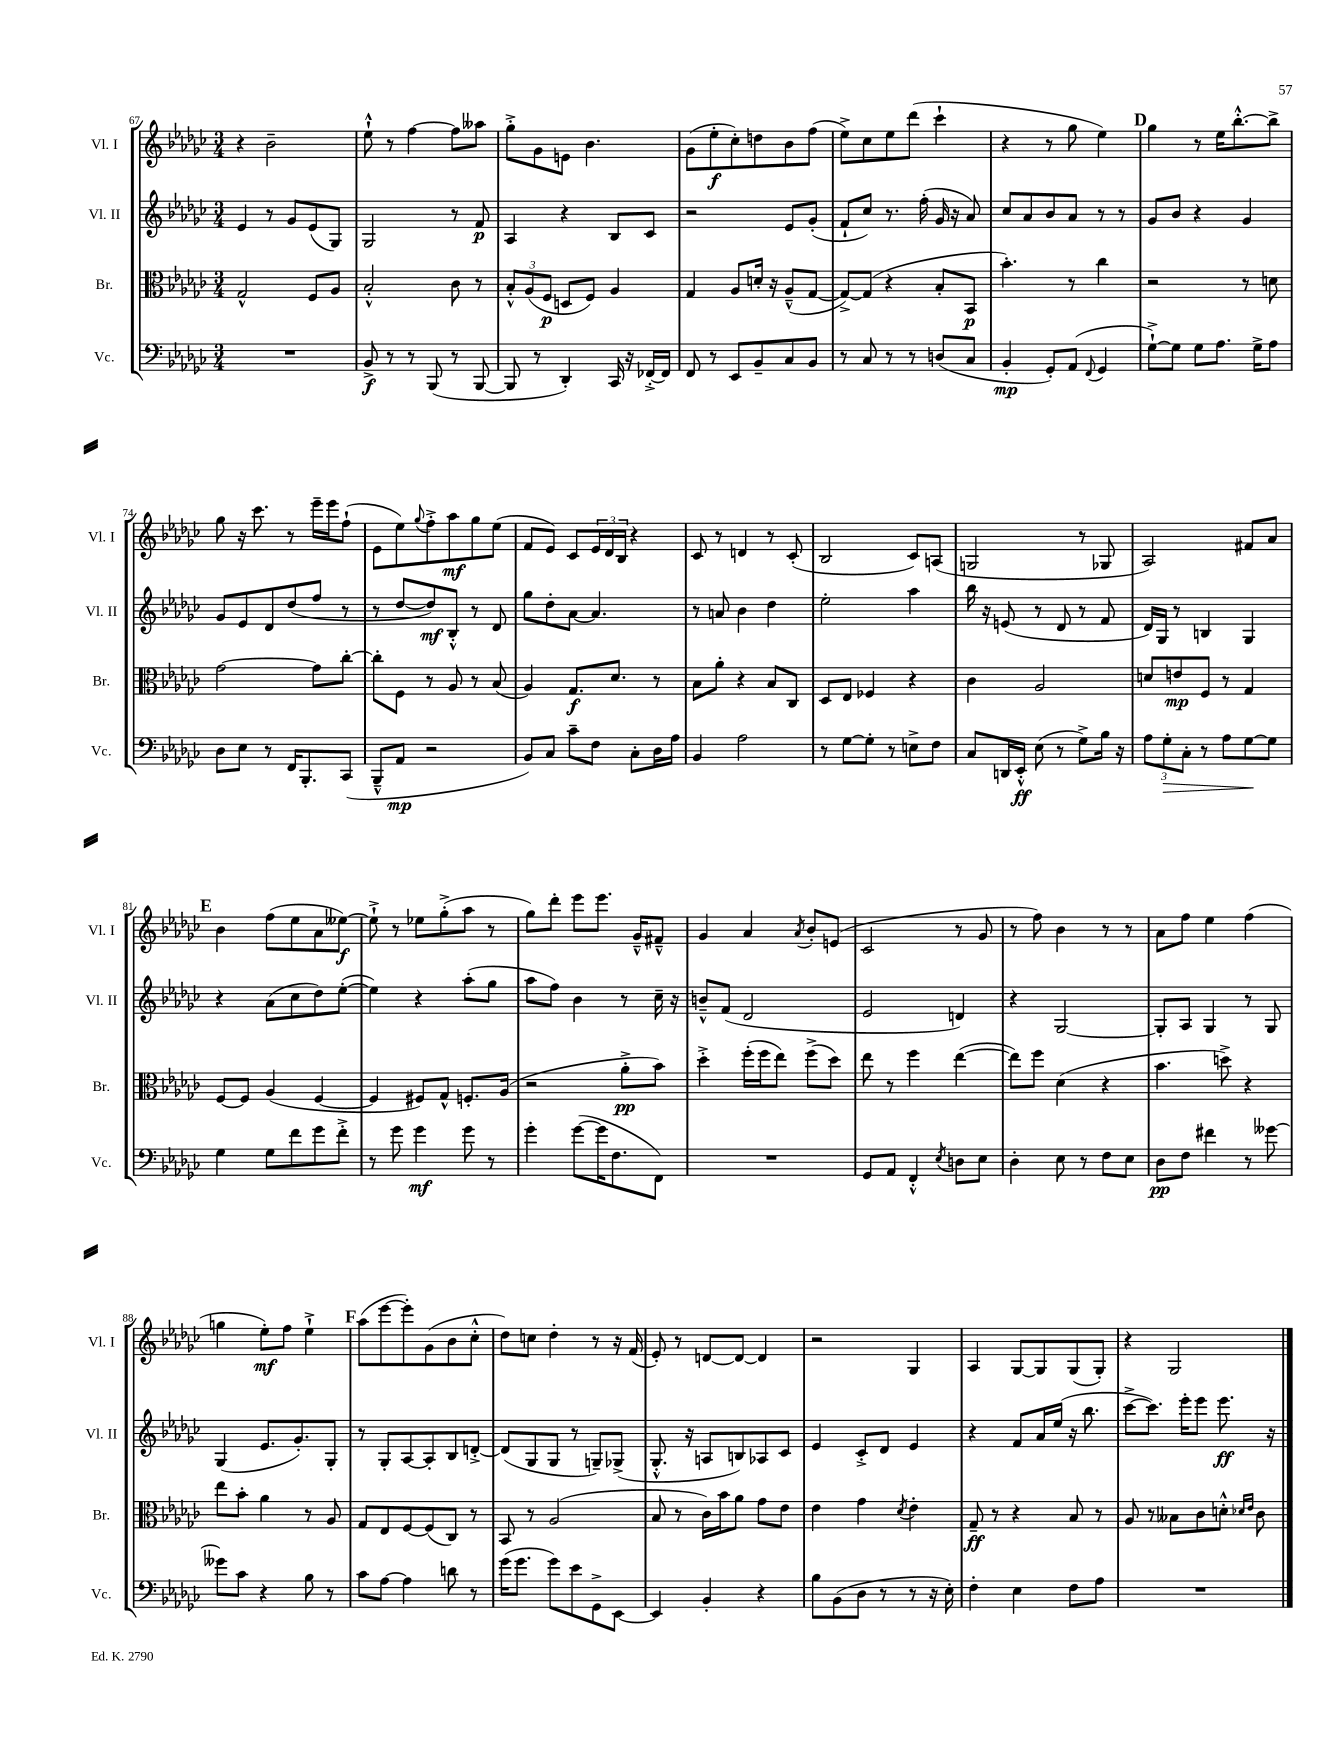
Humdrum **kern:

**kern	**kern	**kern	**kern
*staff4	*staff3	*staff2	*staff1
*clefF4	*clefC3	*clefG2	*clefG2
*k[b-e-a-d-g-c-]	*k[b-e-a-d-g-c-]	*k[b-e-a-d-g-c-]	*k[b-e-a-d-g-c-]
*M3/4	*M3/4	*M3/4	*M3/4
2.r	2G-^^/	4e-/	4r
.	.	8r	2b-~\
.	.	8g-/L	.
.	8F/L	(8e-/	.
.	8A-/J	8G-/J)	.
=	=	=	=
8BB-^/	2B-'^^/	2G-/	8ee-`^^\
8r	.	.	8r
8r	.	.	[4ff\
(8BBB-/	.	.	.
8r	8c-\	8r	8ff\]L
[8BBB-/	8r	8f/	8aa--\J
=	=	=	=
8BBB-/]	12B-'^^/L	4A-/	8gg-'^\L
.	(12A-/	.	.
8r	.	.	8g-\
.	12F/J	.	.
4DD-'/)	8D/L	4r	8e\J
.	8F/J)	.	4.b-\
16CC-/	4A-/	8B-/L	.
16r	.	.	.
[16FF-'^/LL	.	8c-/J	.
16FF-/]JJ	.	.	.
=	=	=	=
8FF/	4G-/	2r	(8g-\L
8r	.	.	8ee-'\
8EE-/L	8A-/L	.	8cc-'\)
8BB-~/	16d'/Jk	.	8dd\
.	16r	.	.
8C-/	(8A-~^^/L	8e-/L	8b-\
8BB-/J	[8G-/J	(8g-'/J	(8ff\J
=	=	=	=
8r	8G-^/_L)	8f`/L	8ee-^\L)
8C-/	(8G-/]J	8cc-/J)	8cc-\
8r	4r	8.r	8ee-\
8r	.	.	(8ddd-\J
.	.	(16ff'\	.
(8D/L	8B-'/L	16g-/	4ccc-`\
.	.	16r	.
8C-/J	8BB-/J	8a-/)	.
=	=	=	=
4BB-'/	4.b-'\)	8cc-/L	4r
.	.	8a-/	.
8GG-'/L)	.	8b-/	8r
(8AA-/J	8r	8a-/J	8gg-\
8qqFF/	.	.	.
4GG-/	4cc-\	8r	4ee-\)
.	.	8r	.
=	=	=	=
[8G-`^\L)	2r	8g-/L	4gg-\
8G-\]J	.	8b-/J	.
8G-\L	.	4r	8r
8.A-\J	.	.	16ee-\LK
.	.	.	[8.bb-'^^\
.	8r	4g-/	.
16G-^\LK	.	.	.
8A-\J	8d\	.	8bb-^\]J
=	=	=	=
8D-\L	[2g-\	8g-/L	8gg-\
8E-\J	.	8e-/	16r
.	.	.	8.ccc-\
8r	.	8d-/	.
16FF/LK	.	(8dd-/	8r
8.BBB-'/	.	.	.
.	8g-\]L	8ff/J	16eee-~\LL
.	.	.	16eee-\J
(8CC-/J	[8cc-'\J	8r	(8ff`\J
=	=	=	=
8BBB-~^^/L	8cc-'\]L	8r	8e-\L
8AA-/J	8F\J	[8dd-/L	8ee-\)
.	.	.	8qqgg-/
2r	8r	8dd-/])	8ff'^\
.	8A-/	8B-'^^/J	8aa-\
.	8r	8r	8gg-\
.	(8B-/	8d-/	(8ee-\J
=	=	=	=
8BB-/L)	4A-/)	8gg-\L	8f/L
8C-/J	.	8dd-'\	8e-/J)
8c-~\L	8.G-/L	[8a-\J	8c-/L
8F\J	.	4.a-/]	24e-/L
.	.	.	24d-/
.	8.d-/J	.	.
.	.	.	24B-/JJ
8C-'\L	.	.	4r
16D-\L	8r	.	.
16A-\JJ	.	.	.
=	=	=	=
4BB-/	8B-\L	8r	8c-/
.	8a-'\J	8a/	8r
2A-\	4r	4b-\	4d/
.	8B-/L	4dd-\	8r
.	8C-/J	.	(8c-'/
=	=	=	=
8r	8D-/L	2ee-'\	2B-/
[8G-\L	8E-/J	.	.
8G-'\]J	4F-/	.	.
8r	.	.	.
8E^\L	4r	4aa-\	8c-/L)
8F\J	.	.	(8A/J
=	=	=	=
8C-/L	4c-\	16bb-\	2G/
.	.	16r	.
16DD/L	.	(8e/	.
16EE-'^^/JJ	.	.	.
(8E-\	2A-/	8r	.
8r	.	8d-/	.
8G-^\L)	.	8r	8r
16B-\Jk	.	8f/	8G-/
16r	.	.	.
=	=	=	=
12A-\L	8d/L	16d-/LL)	2A-/)
.	.	16G-/JJ	.
12G-'\	.	.	.
.	8e/	8r	.
12C-'\J	.	.	.
8r	8F/J	4B/	.
8A-\L	8r	.	.
[8G-\	4G-/	4G-/	8f#/L
8G-\]J	.	.	8a-/J
=	=	=	=
4G-\	[8F/L	4r	4b-\
.	8F/]J	.	.
8G-\L	(4A-/	(8a-\L	(8ff\L
8f\	.	8cc-\	8ee-\
8g-\	[4F/	8dd-\)	8a-\
8f'^\J	.	([8ee-'\J	[8ee--\J)
=	=	=	=
8r	4F/]	4ee-\])	8ee--`^\]
8g-\	.	.	8r
4g-\	8F#/L)	4r	8ee-\L
.	8G-^^/J	.	(8gg-'^\
8g-\	8.F'/L	(8aa-'\L	8aa-\J
8r	.	8gg-\J	8r
.	(16A-/Jk	.	.
=	=	=	=
4g-'\	2r	8aa-\L	8gg-\L)
.	.	8ff\J)	8ddd-'\J
([8g-\L	.	4b-\	8eee-\L
16g-\]K	.	.	8.eee-\J
8.F\	.	.	.
.	8a-'^\L	8r	.
.	.	.	16g-~^^/LK
8FF\J)	8b-\J)	16cc-~\	8f#~^^/J
.	.	16r	.
=	=	=	=
2.r	4dd-'^\	8b~^^/L	4g-/
.	.	(8f/J	.
.	(16ff'\LL	2d-/	4a-/
.	16ff\J	.	.
.	8ee-\J)	.	.
.	.	.	8qa-/
.	(8ff^\L	.	8b-'/L
.	8dd-\J)	.	(8e/J
=	=	=	=
8GG-/L	8ee-\	2e-/	2c-/
8AA-/J	8r	.	.
4FF'^^/	4ff\	.	.
8qE-/	.	.	.
8D\L	([4ee-\	4d/)	8r
8E-\J	.	.	8g-/
=	=	=	=
4D-'\	8ee-\]L)	4r	8r
.	8ff\J	.	8ff\)
8E-\	(4d-\	[2G-/	4b-\
8r	.	.	.
8F\L	4r	.	8r
8E-\J	.	.	8r
=	=	=	=
8D-\L	4.b-\	8G-'/]L	8a-\L
8F\J	.	8A-/J	8ff\J
4f#\	.	4G-/	4ee-\
.	8dd^\)	.	.
8r	4r	8r	(4ff\
[8g--\	.	8G-/	.
=	=	=	=
8g--\]L	8ee-\L	(4G-/	4gg\
8c-\J	8b-'\J	.	.
4r	4a-\	8.e-/L	8ee-'\L)
.	.	.	8ff\J
.	.	8.g-'/)	.
8B-\	8r	.	4ee-`^\
8r	8A-/	8G-'/J	.
=	=	=	=
8c-\L	8G-/L	8r	(8aa-\L
[8A-\J	8E-/	8G-'/L	[8eee-\
4A-\]	[8F/	[8A-/	8eee-'\])
.	(8F/]	8A-'/]	(8g-\
8d\	8C-/J)	8B-/	8b-\
8r	8r	[8d'^/J	8cc-'^^\J
=	=	=	=
(16g-\LK	8BB-/	(8d/]L	8dd-\L)
8.g-\J	.	.	.
.	8r	8G-/	8cc\J
8g-\L)	(2A-/	8G-/J	4dd-'\
8e-\	.	8r	.
8GG-^\	.	8G~/L)	8r
[8EE-\J	.	(8G-^/J	16r
.	.	.	(16f/
=	=	=	=
4EE-/]	8B-/	8.G-'^^/	8e-'/)
.	8r	.	8r
.	.	16r	.
4BB-'/	16c-\LL)	8A/L	[8d/L
.	16b-\J	.	.
.	8a-\J	8B/)	8d/_J
4r	8g-\L	8A-/	4d/]
.	8e-\J	8c-/J	.
=	=	=	=
8B-\L	4e-\	4e-/	2r
(8BB-\	.	.	.
8D-\J	4g-\	8c-'^/L	.
8r	.	8d-/J	.
.	8qd-/	.	.
8r	4e-'\	4e-/	4G-/
16r	.	.	.
16E-'\)	.	.	.
=	=	=	=
4F'\	8G-~/	4r	4A-/
.	8r	.	.
4E-\	4r	8f/L	[8G-/L
.	.	16a-/L	8G-/]
.	.	(16ee-/JJ	.
8F\L	8B-/	16r	(8G-/
.	.	8.bb-\	.
8A-\J	8r	.	8G-'/J)
=	=	=	=
2.r	8A-/	[8ccc-^\L	4r
.	8r	8.ccc-\]J)	.
.	8B--\L	.	2G-/
.	.	16eee-'\LK	.
.	8c-\	8eee-\J	.
.	8d'^^\J	8.eee-\	.
.	16qqd-/LL	.	.
.	16qqe-/JJ	.	.
.	8c-\	.	.
.	.	16r	.
==	==	==	==
*-	*-	*-	*-
